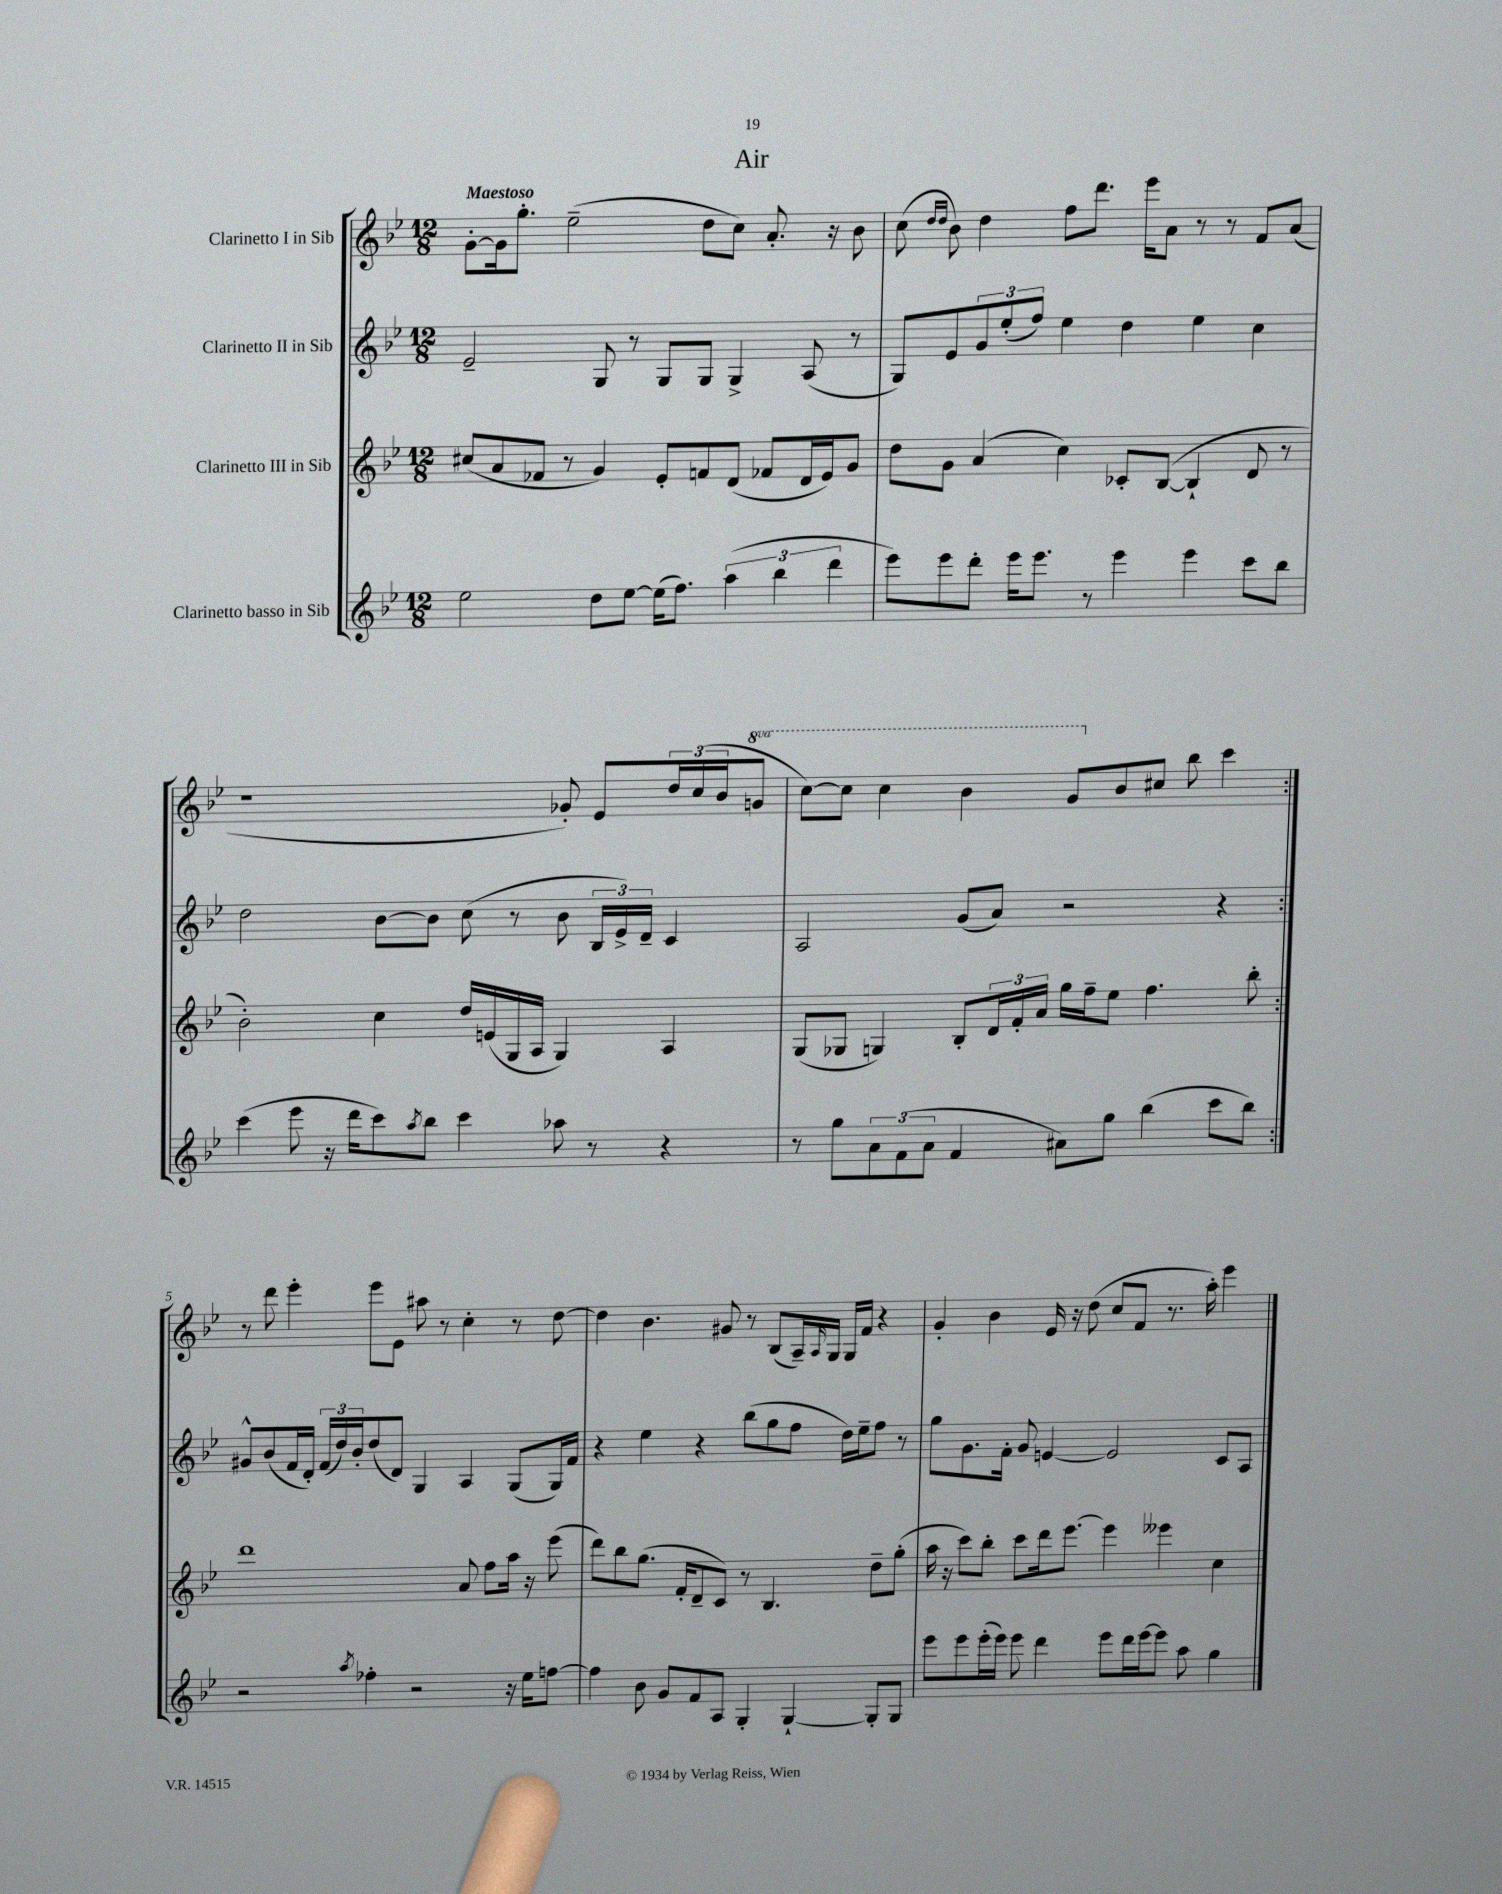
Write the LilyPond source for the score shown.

\header { title = "Air" }
<<
\new StaffGroup <<
\new Staff = "s0" \with { instrumentName = "Clarinetto I in Sib" } {
    \clef treble \key bes \major \numericTimeSignature \time 12/8 \set Staff.ottavationMarkups = #ottavation-simple-ordinals \tempo "Maestoso"
    \repeat volta 2 { g'8~-. g'16 g''8.-. ees''2--( d''8 c''8) a'8.-. r16 bes'8 |
    c''8( \grace { d''16 d''16 } bes'8) d''4 f''8 d'''8. ees'''16 a'8 r8 r8 f'8 a'8( |
    r1 ges'8-.) ees'8 \tuplet 3/2 { d''16 c''16( bes'16 } \ottava #1 g''!8 |
    c'''8~) c'''8 c'''4 bes''4 g''8 \ottava #0 bes'8 cis''8 bes''8 c'''4 | }
    r8 d'''8 ees'''4-. ees'''8 ees'8 ais''8 r8 c''4-. r8 d''8~ |
    d''4 bes'4. gis'8 r8 bes8( a16--) \grace { a16 } g16 g16 f'16 r4 |
    g'4-. bes'4 ees'16 r16 d''8( c''8 f'8 r8. a''16-.) ees'''4 \bar "|." |
}
\new Staff = "s1" \with { instrumentName = "Clarinetto II in Sib" } {
    \clef treble \key bes \major \numericTimeSignature \time 12/8
    \repeat volta 2 { ees'2-- g8 r8 g8 g8 g4-> a8( r8 |
    g8) ees'8 \tuplet 3/2 { g'8 ees''8-.( f''8) } ees''4 d''4 ees''4 c''4 |
    d''2 bes'8~ bes'8 c''8( r8 bes'8 \tuplet 3/2 { bes16 ees'16->) d'16-- } c'4 |
    a2 g'8( a'8) r2 r4 | }
    gis'8-^ bes'8( f'16 d'16-.) \tuplet 3/2 { f'16( d''16) bes'16-. } d''8( d'8) g4 a4 g8( g16) f'16 |
    r4 ees''4 r4 bes''8( g''8 f''8 d''16) ees''16-- f''8 r8 |
    g''8 g'8. f'16-. g'8 e'4~ e'2 c'8 a8 \bar "|." |
}
\new Staff = "s2" \with { instrumentName = "Clarinetto III in Sib" } {
    \clef treble \key bes \major \numericTimeSignature \time 12/8
    \repeat volta 2 { cis''8( a'8 fes'8 r8 g'4) ees'8-. f'8 d'8( fes'8 d'16 ees'16) g'8 |
    d''8 g'8 a'4( c''4) ces'8-. bes8~( bes4-! d'8 r8 |
    bes'2-.) c''4 d''16 e'16( g16 a16 g4) a4 |
    g8( ges8 g4) bes8-. \tuplet 3/2 { d'16 f'16-. a'16 } g''16 f''16-- ees''8 f''4. bes''8-. | }
    d'''1 a'8 f''8 a''16 r16 ees'''8( |
    d'''8) bes''8 g''8.( f'16-. d'8-- c'8) r8 bes4. d''8-- g''8-.( |
    a''16 r16 c'''8) bes''8-. c'''8 d'''16 ees'''8.~ ees'''4 eeses'''4 c''4 \bar "|." |
}
\new Staff = "s3" \with { instrumentName = "Clarinetto basso in Sib" } {
    \clef treble \key bes \major \numericTimeSignature \time 12/8
    \repeat volta 2 { ees''2 d''8 ees''8~ ees''16( f''8.) \tuplet 3/2 { a''4( bes''4 d'''4 } |
    ees'''8) ees'''8 d'''8-. ees'''16 ees'''8. r8 ees'''4 ees'''4 c'''8 bes''8 |
    c'''4( ees'''8 r16 d'''16 c'''8) \acciaccatura { a''8 } bes''8 c'''4 aes''8 r8 r4 |
    r8 g''8 \tuplet 3/2 { a'8 f'8( a'8 } f'4 ais'8) g''8 bes''4( c'''8 bes''8) | }
    r2 \acciaccatura { a''8 } fes''4-. r2 r16 ees''16 f''8~ |
    f''4 bes'8 g'8 f'8 a8 g4-. g4~-! g8-. g8 |
    ees'''8 ees'''8 ees'''16-.( ees'''16) ees'''8 d'''4 ees'''8 d'''16 ees'''16~ ees'''8 a''8 g''4 \bar "|." |
}
>>
>>
\layout { \context { \Score \override BarNumber.break-visibility = ##(#f #t #t) barNumberVisibility = #(every-nth-bar-number-visible 5) } }
